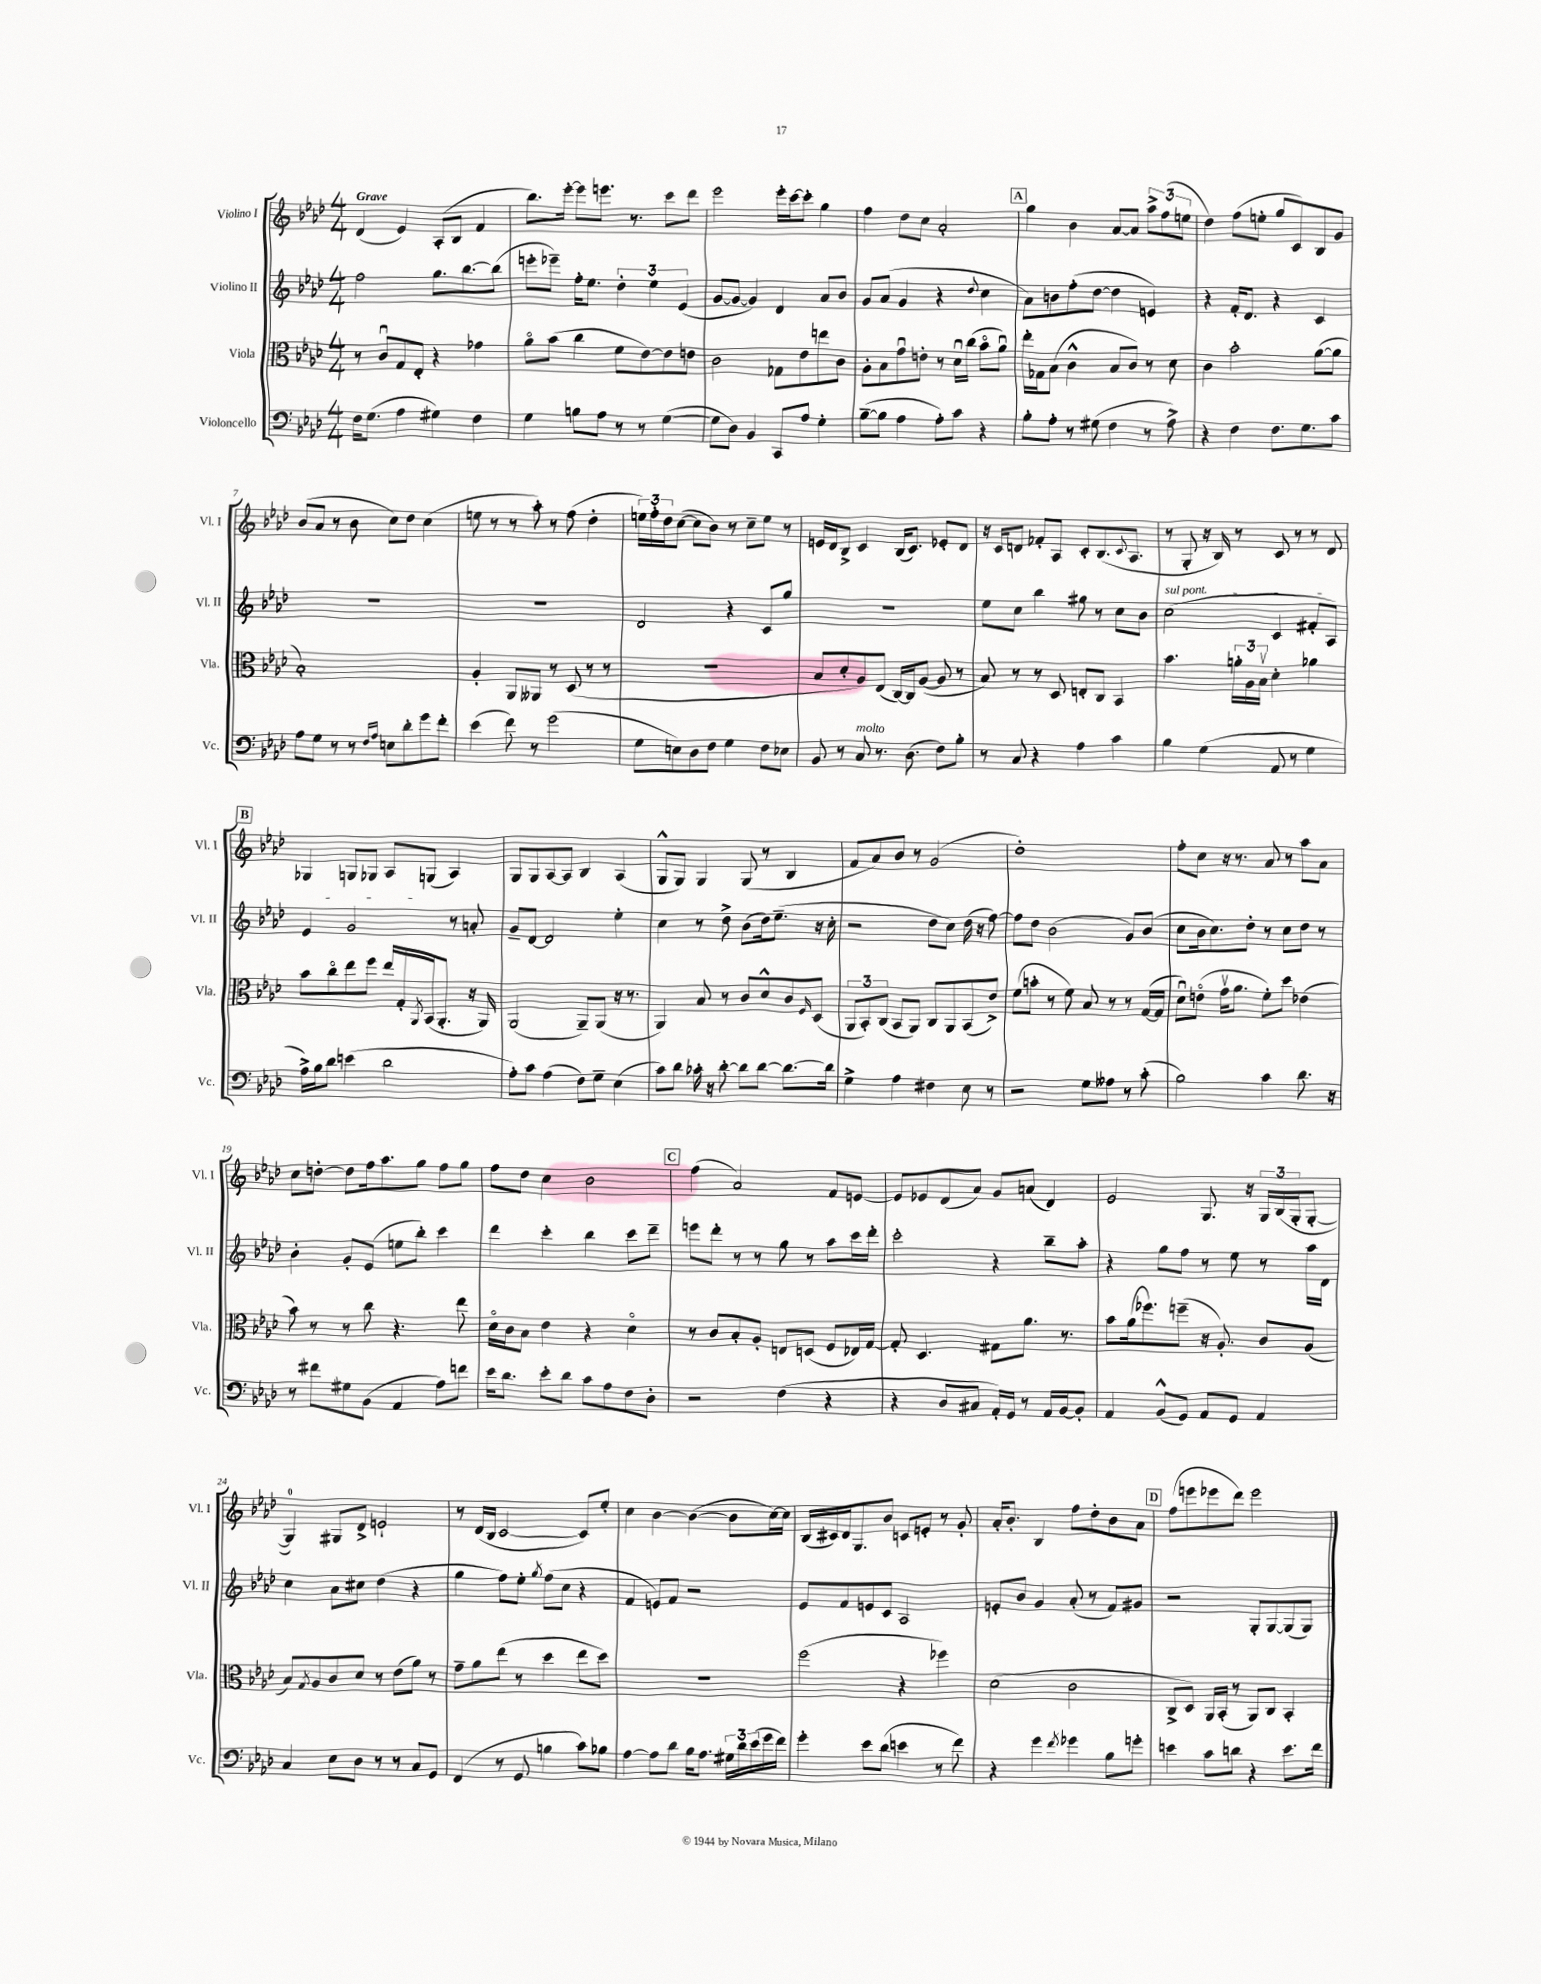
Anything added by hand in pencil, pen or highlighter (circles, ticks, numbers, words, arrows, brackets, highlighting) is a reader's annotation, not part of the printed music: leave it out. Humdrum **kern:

**kern	**kern	**kern	**kern
*staff4	*staff3	*staff2	*staff1
*clefF4	*clefC3	*clefG2	*clefG2
*k[b-e-a-d-]	*k[b-e-a-d-]	*k[b-e-a-d-]	*k[b-e-a-d-]
*M4/4	*M4/4	*M4/4	*M4/4
16F	8r	2ff	(4d-
(8.G	.	.	.
.	8cu	.	.
4A-	8G	.	4e-)
.	8E-'	.	.
4G#)	4r	8.gg	(8A-'
.	.	.	8B-
.	.	[8.bb-	.
4F	4g-	.	4f
.	.	(8bb-]	.
=	=	=	=
4G	8a-o	8eee'	8.bb-)
.	(8b-	8eee-~)	.
.	.	.	[16eee-'
8B	4cc	16ff'	8eee-]
.	.	8.ee-	.
8A-	.	.	8.eee
8r	8f	6dd-'	.
.	.	.	8.r
8r	[8e-)	.	.
.	.	6ee-	.
([4G	8e-]	.	8ccc
.	.	(6e-	.
.	8e	.	8ddd-
=	=	=	=
8G]	2c	[8g	2eee-
8D-)	.	8g_	.
4BB-	.	4g])	.
8CC	8G-	4d-	16eee-'
.	.	.	[16ccc
8A-	8e-	.	8ccc']
4G'	8ee	8a-	4gg
.	8c	8b-	.
=	=	=	=
([8B-~	8A-'	8g	4ff
8B-]	8B-	(8a-	.
4A-	8gu	4g	8dd-
.	8e'	.	8cc
8A-')	8r	4r	2a-'
8c	16d-u	.	.
.	(16cc	.	.
.	.	8qqdd-	.
4r	8b-o	4cc	.
.	8a-u)	.	.
=	=	=	=
8B-'	16ee-'	8a-)	4gg
.	16G-	.	.
8A-'	(8B-	8b	.
8r	4c^^	(8ff'	4b-
(8G#	.	[8dd-	.
4F	8B-	4dd-]	[8a-
.	8c)	.	8a-]
8r	8r	4e)	12aa-^
.	.	.	(12ff
8A-^)	8d-	.	.
.	.	.	12ee
=	=	=	=
4r	4c	4r	4dd-)
4F	2b-'	16f'	(8ff
.	.	8.d-	.
.	.	.	8ee'
8.F	.	4r	8gg
.	.	.	8c)
8.G	.	.	.
.	([8a-	4c	8B-
8c	8a-]	.	8g
=	=	=	=
8A-	1B-')	1r	(8b-
8G	.	.	8a-
8r	.	.	8r
8r	.	.	8b-
16qqF	.	.	.
16qqA-	.	.	.
8E	.	.	8cc)
8d-'	.	.	8dd-
8g	.	.	(4cc
8f'	.	.	.
=	=	=	=
(4e-	4A-'	1r	8ee
.	.	.	8r
8f)	8AA-	.	8r
8r	8AA--	.	8aa-')
(2g	8r	.	8r
.	(8D-	.	(8ff
.	8r	.	4dd-'
.	8r	.	.
=	=	=	=
8G	1r	2d-	24ee)
.	.	.	24ff'
.	.	.	24dd-
8E)	.	.	([8cc
8D-	.	.	8cc]
8F	.	.	8b-)
4G	.	4r	8r
.	.	.	8cc~
8F	.	8c	8ee
8E-	.	8gg	8r
=	=	=	=
8BB-	8B-	1r	16e
.	.	.	16d-
8r	8d-'	.	8B-^
8C	8A-)	.	4c
8.r	(8E-	.	.
.	[16C)	.	(16B-
(8.D-	16C]	.	8.c)
.	([8A-	.	.
8F)	8A-]	.	8e-'
8B-'	8r	.	8d-
=	=	=	=
8r	8B-)	8ee-	16r
.	.	.	16c
8C	8r	8cc	8d
4r	8r	4bb-	8f-'
.	8D-	.	8A-
4A-	8E'	8gg#	8c'
.	8C	8r	(8.B-
4c	4BB-	8cc	.
.	.	.	8qqc
.	.	.	8.A-
.	.	8b-	.
=	=	=	=
4B-	4.b-	(2cc	8r
.	.	.	8G'
(4G	.	.	16r
.	.	.	16B-)
.	24a'	.	8r
.	24A-	.	.
.	24B-v	.	.
8AA-	4d-'	4c	8c
8r	.	.	8r
4G	4a-	8f#'	8r
.	.	8A-)	8d-
=	=	=	=
16A-^)	8b-	4e-	4G-
16B-	.	.	.
8d-	8cco	.	.
(4e	8ee-	2g	8G
.	8ff	.	8G-
2d-	16ee-	.	8A-
.	16G'	.	.
.	8qAA-	.	.
.	(16BB-	.	(8G
.	8.AA-'	.	.
.	.	8r	4A-)
.	16r	8a'	.
.	16AA-)	.	.
=	=	=	=
8A-')	(2AA-	8g~	8G
8c	.	[8d-	8G
(4A-	.	2d-]	[8A-
.	.	.	8A-]
8F)	8AA-~)	.	4B-
8G~	(8AA-	.	.
(4E-	16r	4ee-'	(4A-
.	8.r	.	.
=	=	=	=
8c)	4AA-)	4cc	8G^^
8d-	.	.	8G)
16c-'	8B-	8r	4G
16r	.	.	.
[8d-'	8r	8dd-^	.
8d-]	8c	(8b-	(8G
[8d-	8d-^^	16dd-)	8r
.	.	(8.ee-~	.
8.d-_	8c	.	4B-
.	16qqF	.	.
.	(8D-	16r	.
16d-]	.	16cc'	.
=	=	=	=
4G^	12AA-	2r	8f
.	12BB-')	.	.
.	.	.	8a-)
.	(12C	.	.
4A-	8BB-	.	8b-
.	8AA-)	.	8r
4F#	8C	8dd-	(2g
.	8AA-	8cc)	.
8E-	(8BB-	(16dd-	.
.	.	16r	.
8r	8e-^)	[8ff)	.
=	=	=	=
2r	(8f	8ff]	1dd-')
.	8b'	8dd-	.
.	8r	(2b-	.
.	8f)	.	.
8G	8B-	.	.
8A--	8r	.	.
8r	8r	8g)	.
(8c'	([16G	(8b-	.
.	16G]	.	.
=	=	=	=
2B-)	8d-u)	8cc	8ff'
.	(8eo	16b-	8cc
.	.	8.cc)	.
.	16gv	.	16r
.	8.a-	.	8.r
.	.	8dd-'	.
4c	8f')	8r	8a-
.	8dd-	8cc	8r
8.d-	(4e-	8dd-	8aa-
.	.	8r	8a-
16r	.	.	.
=	=	=	=
8r	8b-)	4b-'	8cc
8f#	8r	.	[8dd'
8G#	8r	8g'	8dd]
(8BB-	8cc	(8e-	16ff
.	.	.	8.aa-
4AA-	4.r	8ee	.
.	.	8bb-')	8gg
8A-)	.	4ccc	8ff
8f	8ee-	.	8gg
=	=	=	=
16e-	16d-o	4ddd-	8ff
8.d-	16c	.	.
.	8B-	.	8dd-
8e-'	4e-	4ccc'	4cc
8d-	.	.	.
8c	4r	4bb-	2b-
8A-	.	.	.
8F	4d-o	8ccc	.
8D-'	.	8ddd-~	.
=	=	=	=
2r	8r	8eee	(4ff
.	8c	8ddd-'	.
.	8B-'	8r	2a-)
.	8A-'	8r	.
(4F	8E	8gg	.
.	(8D	8r	.
4r	8F	8aa-	8f
.	16E-)	16ccc	[8e
.	[16G	16ddd-'	.
=	=	=	=
4r	8G']	2ccc'	8e]
.	4.D-	.	8e-
8D-	.	.	(8d-
8C#	.	.	8a-)
16AA-')	8G#	4r	8g
16GG	.	.	.
8r	8.a-	.	(8a
16AA-	.	8bb-~	4d-)
[16BB-	8.r	.	.
8BB-']	.	8aa-'	.
=	=	=	=
4AA-	8b-	4r	2e-
.	(16a-	.	.
.	8.ff-)	.	.
(8BB-^^	.	8gg	.
8GG)	(8ff~	8ff	.
8AA-	16r	8r	8.G
.	8.A-')	.	.
8GG	.	8ee-	.
.	.	.	16r
4AA-	8c	8r	24G
.	.	.	(24B-
.	.	.	24G'
.	(8A-	16aa-	[8G'
.	.	16d-	.
=	=	=	=
4C	8B-)	4cc	4G])
.	8qG	.	.
.	8A-	.	.
8E-	8c	8a-	8G#
8D-	8d-	8cc#	8d-^
8r	8r	(4dd-	2e`
8r	(8e-	.	.
8C	8a-)	4r	.
8GG	8r	.	.
=	=	=	=
(4FF	8g~	4gg	8r
.	8a-	.	(16d-
.	.	.	16B-
8r	(8ee-	8ff)	[2c
8GG	8r	8ee-'	.
.	.	8qgg	.
4B	4dd-	(8ff	.
.	.	8cc	.
8c)	8ee-	4r	8c])
8B-	8dd-)	.	8ee-'
=	=	=	=
[4A-	1r	4f	4cc
8A-]	.	8e)	[4b-
8d-	.	8f	.
16B-	.	2r	(4b-_
8.A-	.	.	.
24G#	.	.	8b-]
24d-	.	.	.
(24e-	.	.	.
16g	.	.	[16cc)
16f)	.	.	16cc]
=	=	=	=
4g'	(2ff	8e-	(16B-
.	.	.	16c#)
.	.	8f	16d-
.	.	.	8.G
8e-	.	8e	.
(8d-	.	8c	8b-
4e	4r	2A-	8c
.	.	.	8e'
8r	4ff-)	.	8r
8f)	.	.	8g'
=	=	=	=
4r	(2d-	8e'	16a-'
.	.	.	8.b-'
.	.	8b-	.
4g	.	4g	4B-
8qf	.	.	.
4g-	2c	(8a-'	8ff
.	.	8r	8dd-'
8B-	.	8f)	8b-
8g'	.	8g#	8a-
=	=	=	=
4e	8C^	2r	(8ff
.	8D-)	.	8eee
8c	16AA-	.	8eee-
.	(16BB-'	.	.
8d	8r	.	8ddd-)
4r	8AA-)	8G'	2eee-
.	8C	[8G	.
8.e	4BB-'	(8G]	.
.	.	8G)	.
16f	.	.	.
==	==	==	==
*-	*-	*-	*-
